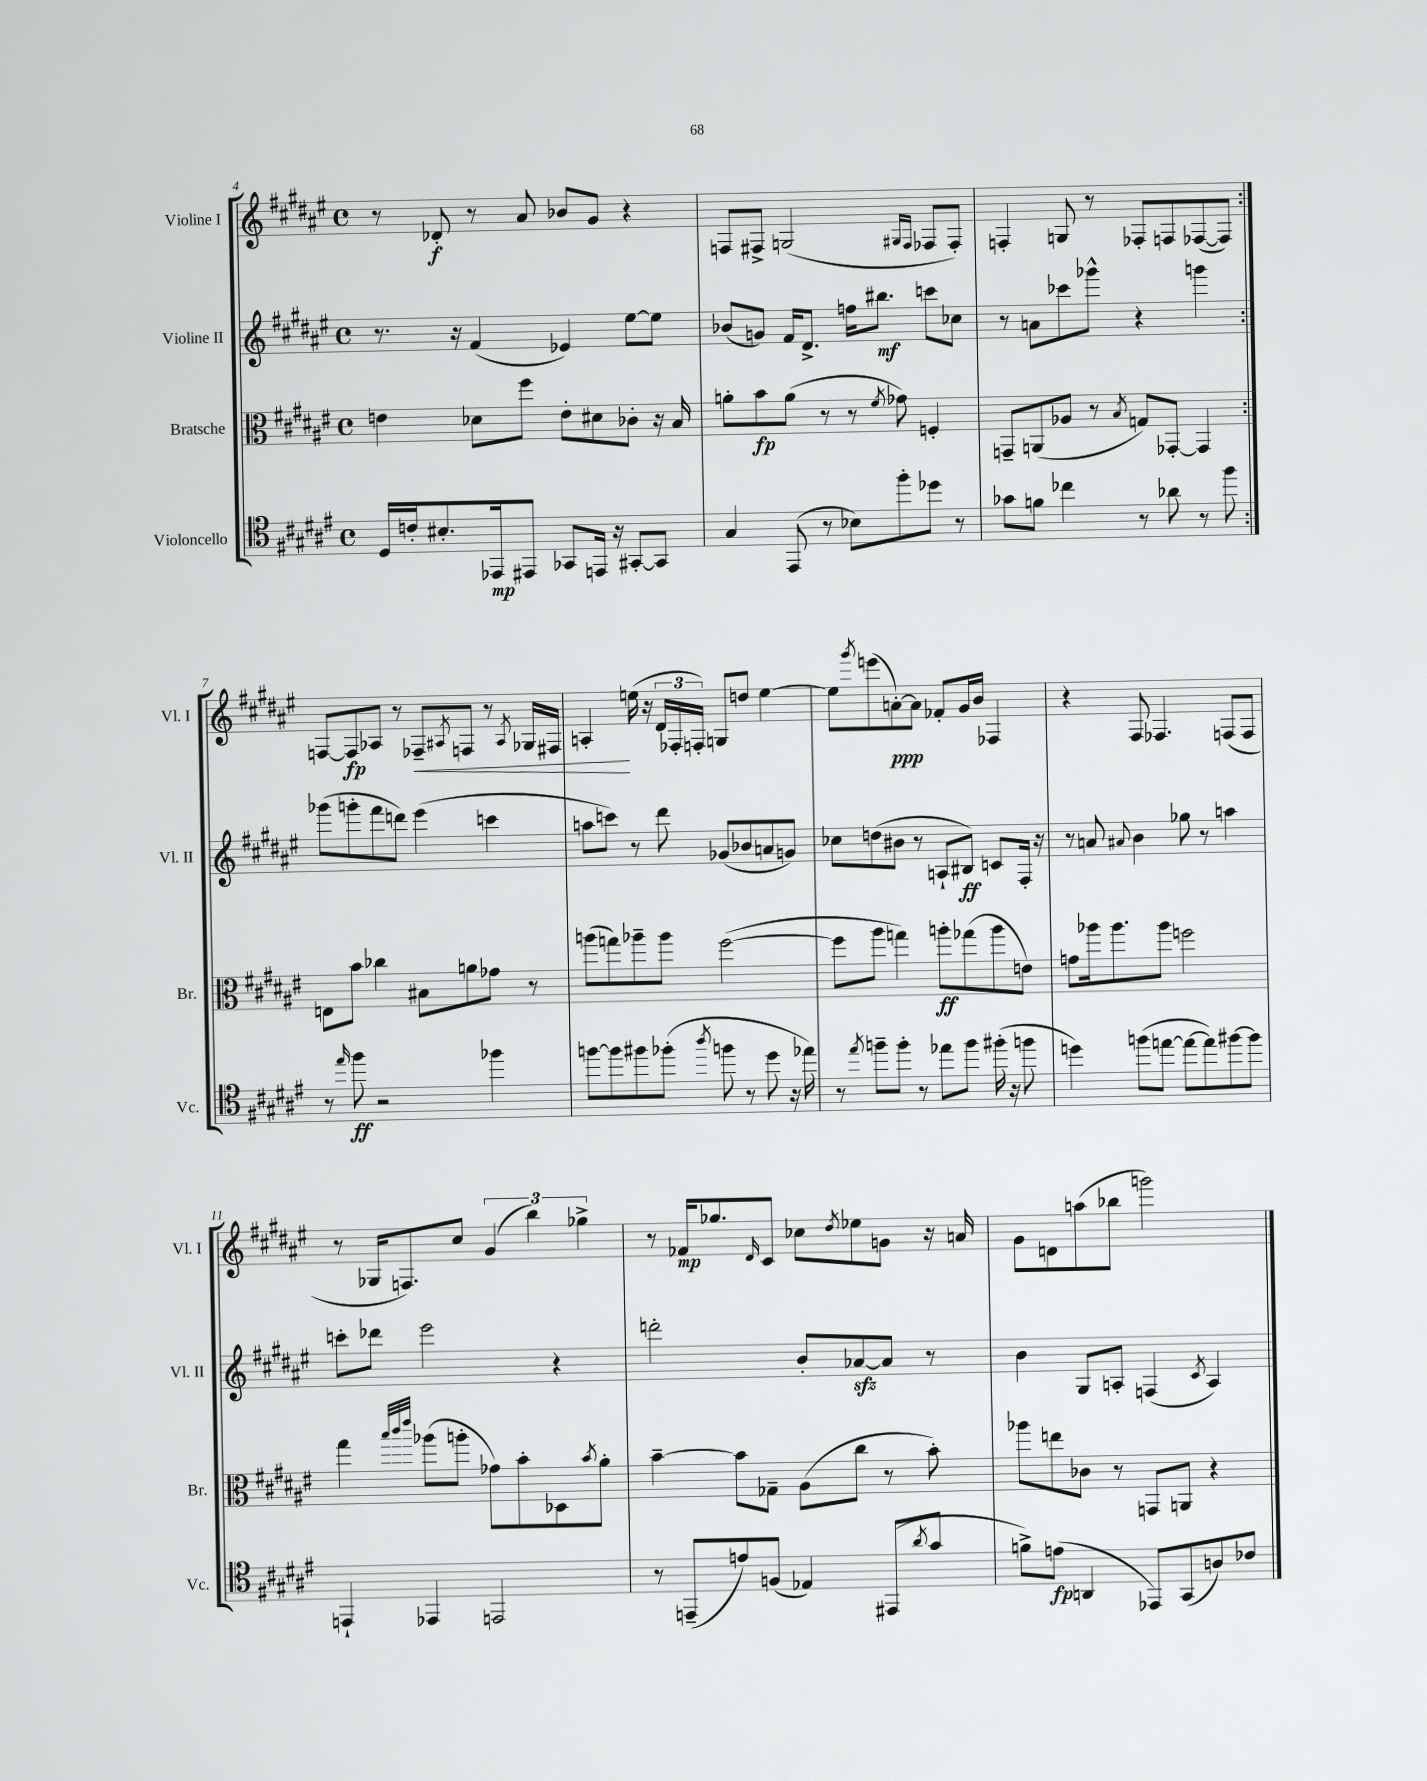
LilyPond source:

<<
\new StaffGroup <<
\new Staff = "s0" \with { instrumentName = "Violine I" shortInstrumentName = "Vl. I" } {
    \clef treble \key fis \major \defaultTimeSignature \time 4/4
    \repeat volta 2 { r8 des'8-.\f r8 ais'8 bes'8 gis'8 r4 |
    f8 fis8-> g2( \grace { gis16 fis16 } fes8 fes8-.) |
    f4-. g8 r8 fes8-. f8 fes8~( fes8) | }
    f8~ f8\fp aes8 r8 fes8--\< \acciaccatura { ais8 } f8 r8 \acciaccatura { ais8 } ges16 fis16 |
    a4-.\! e''16( r16 \tuplet 3/2 { dis'16 fes16-. f16-.) } g8 d''8 e''4~ |
    e''8 \acciaccatura { gis'''8 } e'''8( a'8~-.\ppp) a'8 fes'8-. gis'16 b'16 fes4 |
    r4 fis8 fes4. f8( f8 |
    r8 ges16 f8.) cis''8 \tuplet 3/2 { gis'4( b''4) ges''4-> } |
    r8 fes'16\mp ges''8. \grace { dis'16 } cis'8 ces''8 \acciaccatura { dis''8 } ees''8 g'8 r16 a'16 |
    gis'8 d'8 a''8( bes''8 g'''2) \bar "|." |
}
\new Staff = "s1" \with { instrumentName = "Violine II" shortInstrumentName = "Vl. II" } {
    \clef treble \key fis \major \defaultTimeSignature \time 4/4
    \repeat volta 2 { r8. r16 fis'4( ees'4) eis''8~ eis''8 |
    bes'8( g'8) fis'16 dis'8.-> f''16 bis''8.\mf c'''8 ces''8 |
    r8 a'8 ces'''8 ges'''8-^ r4 g'''4 | }
    ges'''8( g'''8-. fis'''8 d'''8) eis'''4( c'''4 |
    a''8 c'''8) r8 dis'''8 ges'8( bes'8 a'8 g'8) |
    ces''8 d''8( bis'8 r8 a8-! bis8\ff) c'8 fis16-. r16 |
    r8 a'8 \appoggiatura { ais'8 } b'4 ges''8 r8 a''4 |
    c'''8-. des'''8 eis'''2 r4 |
    d'''2-. b'8-. aes'8~\sfz aes'8 r8 |
    b'4 gis8 a8-. f4( \acciaccatura { cis'8 } a4) \bar "|." |
}
\new Staff = "s2" \with { instrumentName = "Bratsche" shortInstrumentName = "Br." } {
    \clef alto \key fis \major \defaultTimeSignature \time 4/4
    \repeat volta 2 { e'4 des'8 fis''8 e'8-. dis'8 ces'8-. r16 b16 |
    a'8-. b'8\fp a'8( r8 r8 \acciaccatura { fis'8 } ges'8) f4-. |
    g,8-- a,8( aes8 r8 \acciaccatura { b8 } g8) ges,8~-. ges,4 | }
    e8 b'8 ces''4 bis8 a'8 ges'8 r8 |
    a''8( g''8) aes''8-- aes''8 fis''2~( |
    fis''8 ais''8 g''4) a''8-.\ff ges''8( a''8 e'8) |
    g'8 aes''16 aes''8. aes''8 f''2 |
    gis''4 \grace { b''32 cis'''32 eis'''32 } aes''8( a''8-. ges'8) b'8-. des8 \acciaccatura { b'8 } ais'8-. |
    b'4~-- b'8 ges8-- ais8( cis''8 r8 b'8-.) |
    aes''8 e''8 ces'8 r8 g,8 a,8 r4 \bar "|." |
}
\new Staff = "s3" \with { instrumentName = "Violoncello" shortInstrumentName = "Vc." } {
    \clef tenor \key fis \major \defaultTimeSignature \time 4/4
    \repeat volta 2 { dis16 c'16-. bis8.-. ees,16\mp eis,8 ges,8 e,16 r16 gis,8~-. gis,8 |
    gis4 eis,8( r8 bes8) fis''8-. des''8 r8 |
    ges'8 f'8 ces''4 r8 aes'8 r8 fis''8 | }
    r8 \grace { eis''16 } fis''8\ff r2 fes''4 |
    f''8~ f''8 fis''8 fes''8-.( \acciaccatura { ais''8 } f''8 r8 dis''8 r16 ees''16) |
    r8 \acciaccatura { eis''8 } f''8-- f''8-. r8 ees''8 f''8 fis''16-.( r16 f''8 |
    d''4) f''8( e''8~ e''8~ e''8) fis''8~ fis''8 |
    e,4-! ees,4 e,2 |
    r8 e,8--( e'8) f8( ees4) eis,8( \acciaccatura { ais'8 } gis'8 |
    f'8->) e'8\fp( a,4 ees,8) gis,8( a8) ces'8 \bar "|." |
}
>>
>>
\layout { \context { \Score currentBarNumber = #4 } }
